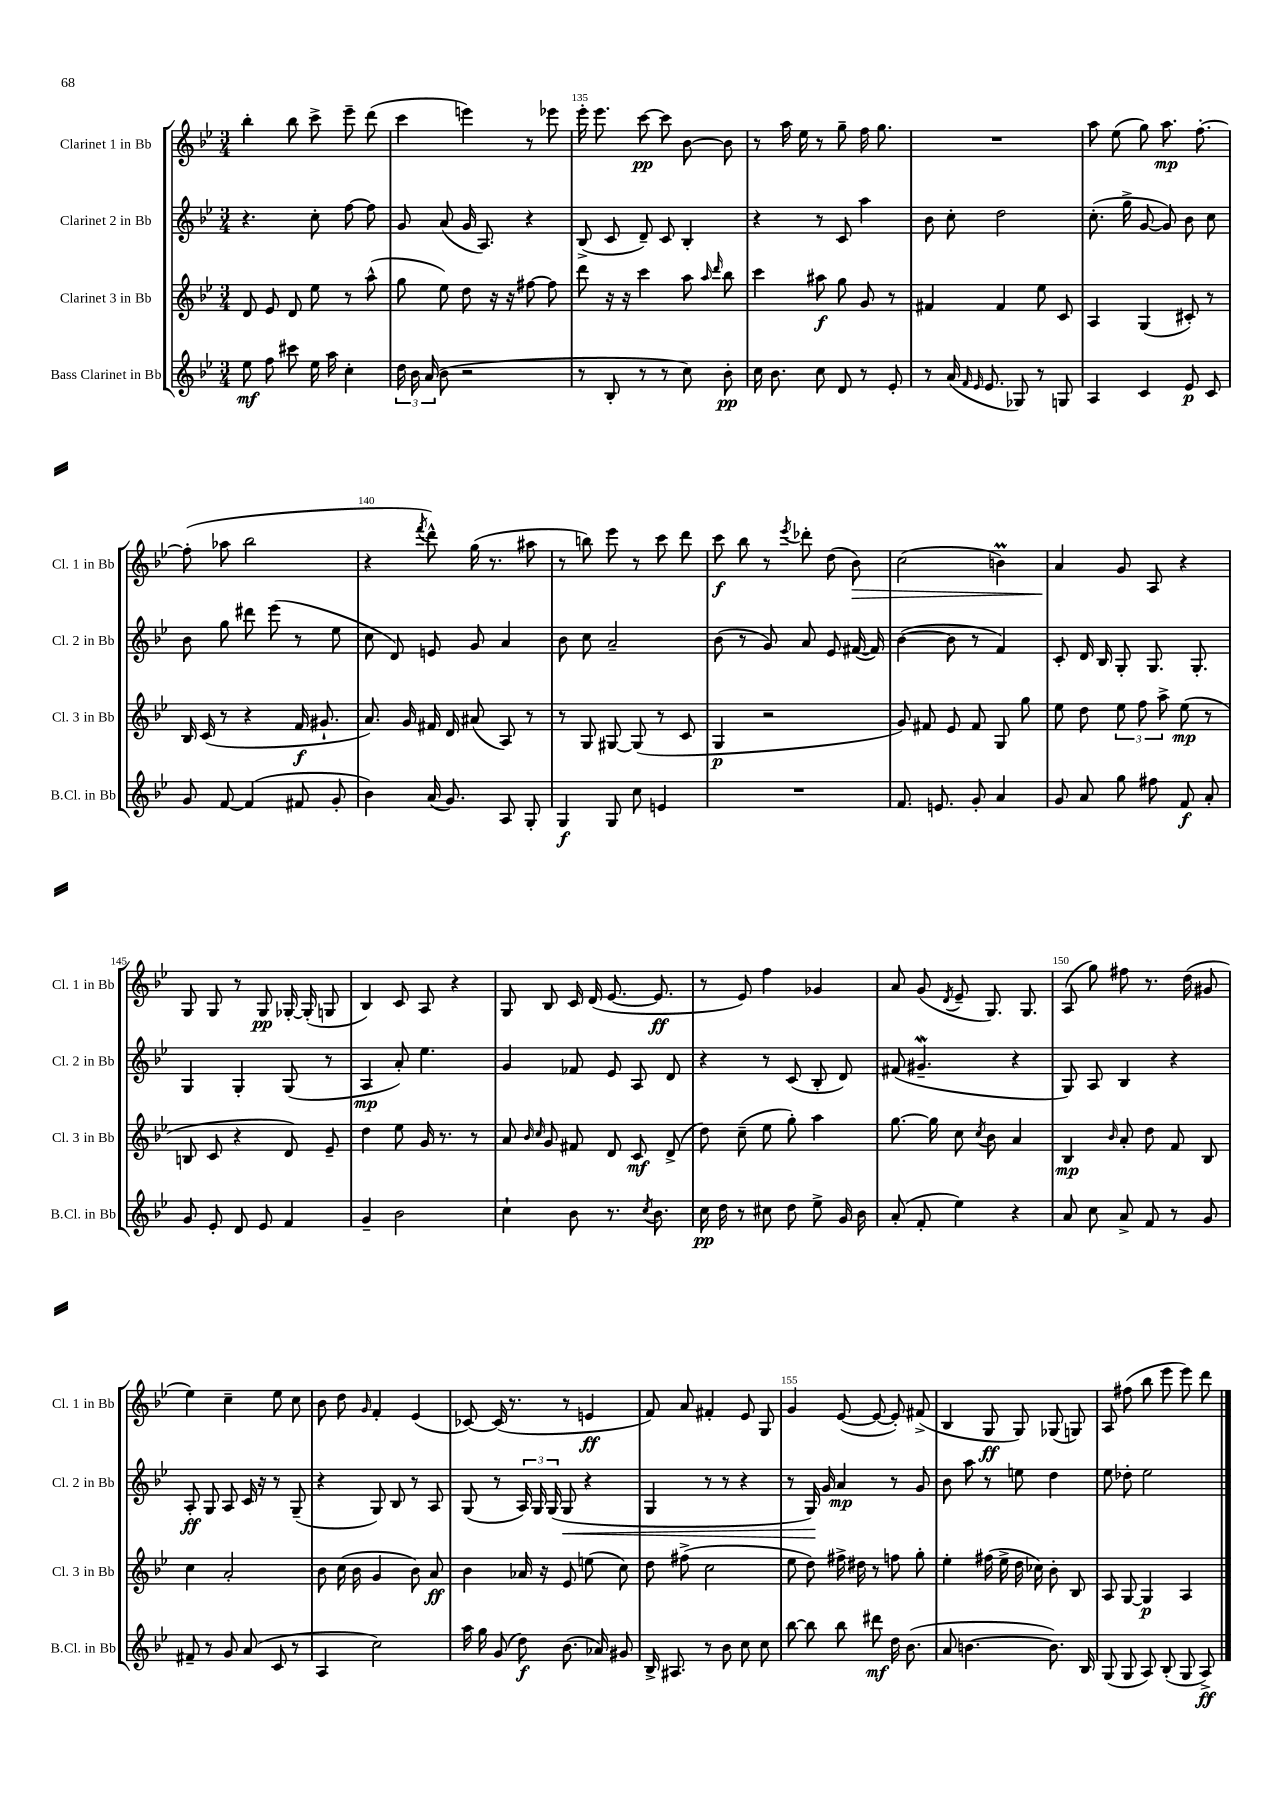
<<
\new StaffGroup <<
\new Staff = "s0" \with { instrumentName = "Clarinet 1 in Bb" shortInstrumentName = "Cl. 1 in Bb" } {
    \clef treble \key bes \major \numericTimeSignature \time 3/4
    \autoBeamOff bes''4-. bes''8 c'''8-> ees'''8-- d'''8( |
    c'''4 e'''4) r8 ees'''8 |
    ees'''16-. ees'''8. c'''8~\pp c'''8 bes'8~ bes'8 |
    r8 a''16 ees''16 r8 g''8-- f''16 g''8. |
    R2. |
    a''8 ees''8( g''8) a''8.\mp f''8.~-. |
    f''8-.( aes''8 bes''2 |
    r4 \acciaccatura { f'''8 } d'''8-^) g''16( r8. ais''8 |
    r8 b''8) ees'''8 r8 c'''8 d'''8 |
    c'''8\f bes''8 r8 \acciaccatura { ees'''8 } des'''8-. d''8( bes'8\>) |
    c''2( b'4\prall) |
    a'4\! g'8 a8 r4 |
    g8 g8 r8 g8\pp ges16~-. ges16-.( g8 |
    bes4) c'8 a8 r4 |
    g8 bes8 c'16 d'16( ees'8.~ ees'8.\ff |
    r8 ees'8) f''4 ges'4 |
    a'8 g'8( \acciaccatura { d'8 } ees'8-- g8.) g8. |
    a8( g''8) fis''8 r8. d''16( gis'8 |
    ees''4) c''4-- ees''8 c''8 |
    bes'8 d''8 \grace { g'16 } f'4-. ees'4( |
    ces'8~) ces'16( r8. r8 e'4\ff |
    f'8) a'8 fis'4-. ees'8 g8 |
    g'4 ees'8~( ees'8~ ees'8-.) fis'8->( |
    bes4 g8\ff g8) ges8( g8) |
    a8 fis''8( bes''8 ees'''8 ees'''8) d'''8 \bar "|." |
}
\new Staff = "s1" \with { instrumentName = "Clarinet 2 in Bb" shortInstrumentName = "Cl. 2 in Bb" } {
    \clef treble \key bes \major \numericTimeSignature \time 3/4
    \autoBeamOff r4. c''8-. f''8~ f''8 |
    g'8 a'8( g'16 a8.) r4 |
    bes8->( c'8 d'8--) c'8 bes4-. |
    r4 r8 c'8 a''4 |
    bes'8 c''8-. d''2 |
    c''8.-.( g''16-> g'8~ g'8) bes'8 c''8 |
    bes'8 g''8 dis'''8 ees'''8( r8 ees''8 |
    c''8 d'8) e'8 g'8 a'4 |
    bes'8 c''8 a'2-- |
    bes'8( r8 g'8) a'8 ees'8 fis'16~( fis'16) |
    bes'4~( bes'8 r8 f'4) |
    c'8-. d'16 bes16 g8-. g8. g8.-. |
    g4 g4-. g8( r8 |
    a4\mp a'8-.) ees''4. |
    g'4 fes'8 ees'8 a8 d'8 |
    r4 r8 c'8( bes8-. d'8) |
    fis'8( gis'4.--\mordent r4 |
    g8) a8 bes4 r4 |
    a8-.\ff g8 a8 c'16 r16 r8 g8--( |
    r4 g8) bes8 r8 a8 |
    g8( r8 \tuplet 3/2 { a16) g16 g16( } g8\< r4 |
    g4 r8 r8 r4 |
    r8 g16\!) g'16 a'4\mp r8 g'8 |
    bes'8 a''8 r8 e''8 d''4 |
    ees''8 des''8-. ees''2 \bar "|." |
}
\new Staff = "s2" \with { instrumentName = "Clarinet 3 in Bb" shortInstrumentName = "Cl. 3 in Bb" } {
    \clef treble \key bes \major \numericTimeSignature \time 3/4
    \autoBeamOff d'8 ees'8 d'8 ees''8 r8 a''8-^( |
    g''8 ees''8) d''8 r16 r16 fis''8~ fis''8 |
    d'''8 r16 r16 c'''4 a''8 \grace { a''16 d'''16 } bes''8 |
    c'''4 ais''8\f g''8 g'8 r8 |
    fis'4 fis'4 ees''8 c'8 |
    a4 g4( cis'8-.) r8 |
    bes16 c'16( r8 r4 f'16\f gis'8.-! |
    a'8.) g'16 fis'16 d'16 ais'8( a8) r8 |
    r8 g8 gis8~ gis8( r8 c'8 |
    g4\p r2 |
    g'8) fis'8 ees'8 fis'8 g8 g''8 |
    ees''8 d''8 \tuplet 3/2 { ees''8 f''8 a''8-> } ees''8\mp( r8 |
    b8 c'8 r4 d'8) ees'8-- |
    d''4 ees''8 g'16 r8. r8 |
    a'8 \grace { bes'16 c''16 } g'8 fis'8 d'8 c'8\mf d'8->( |
    d''8) c''8--( ees''8 g''8-.) a''4 |
    g''8.~ g''16 c''8 \acciaccatura { c''8 } bes'8 a'4 |
    bes4\mp \grace { bes'16 } a'8-. d''8 f'8 bes8 |
    c''4 a'2-. |
    bes'8 c''16( bes'16 g'4 bes'8) a'8\ff |
    bes'4 aes'16 r16 ees'8 e''8( c''8) |
    d''8 fis''8->( c''2 |
    ees''8 d''8) fis''16-> dis''16 r8 f''8 g''8-. |
    ees''4-. fis''16( ees''16-> d''16 ces''16) bes'8-. bes8 |
    a8 g8~ g4\p a4 \bar "|." |
}
\new Staff = "s3" \with { instrumentName = "Bass Clarinet in Bb" shortInstrumentName = "B.Cl. in Bb" } {
    \clef treble \key bes \major \numericTimeSignature \time 3/4
    \autoBeamOff ees''8\mf f''8 cis'''8 ees''16 a''16 c''4-. |
    \tuplet 3/2 { d''16 bes'16 a'16( } bes'8 r2 |
    r8 bes8-. r8 r8 c''8) bes'8-.\pp |
    c''16 bes'8. c''8 d'8 r8 ees'8-. |
    r8 a'16( \grace { f'16 ees'16 } ees'8. ges8) r8 g8 |
    a4 c'4 ees'8\p c'8 |
    g'8 f'8~ f'4( fis'8 g'8-. |
    bes'4) a'16( g'8.) a8 g8-. |
    g4\f g8 c''8 e'4 |
    R2. |
    f'8. e'8. g'8-. a'4 |
    g'8 a'8 g''8 fis''8 f'8\f a'8-. |
    g'8 ees'8-. d'8 ees'8 f'4 |
    g'4-- bes'2 |
    c''4-! bes'8 r8. \acciaccatura { c''8 } bes'8. |
    c''16\pp d''16 r8 cis''8 d''8 ees''8-> g'16 bes'16 |
    a'8-.( f'8-. ees''4) r4 |
    a'8 c''8 a'8-> f'8 r8 g'8 |
    fis'8-- r8 g'8 a'8( c'8 r8 |
    a4 c''2) |
    a''16 g''16 g'8( d''8\f) bes'8.( aes'16) gis'8 |
    bes16-> ais8. r8 bes'8 c''8 c''8 |
    bes''8~ bes''8 bes''8 dis'''8\mf d''16 bes'8.( |
    a'8 b'4.~ b'8.) bes16 |
    g8( g8 a8) bes8-.( g8 a8->\ff) \bar "|." |
}
>>
>>
\layout { \context { \Score currentBarNumber = #133 \override BarNumber.break-visibility = ##(#f #t #t) barNumberVisibility = #(every-nth-bar-number-visible 5) } }
